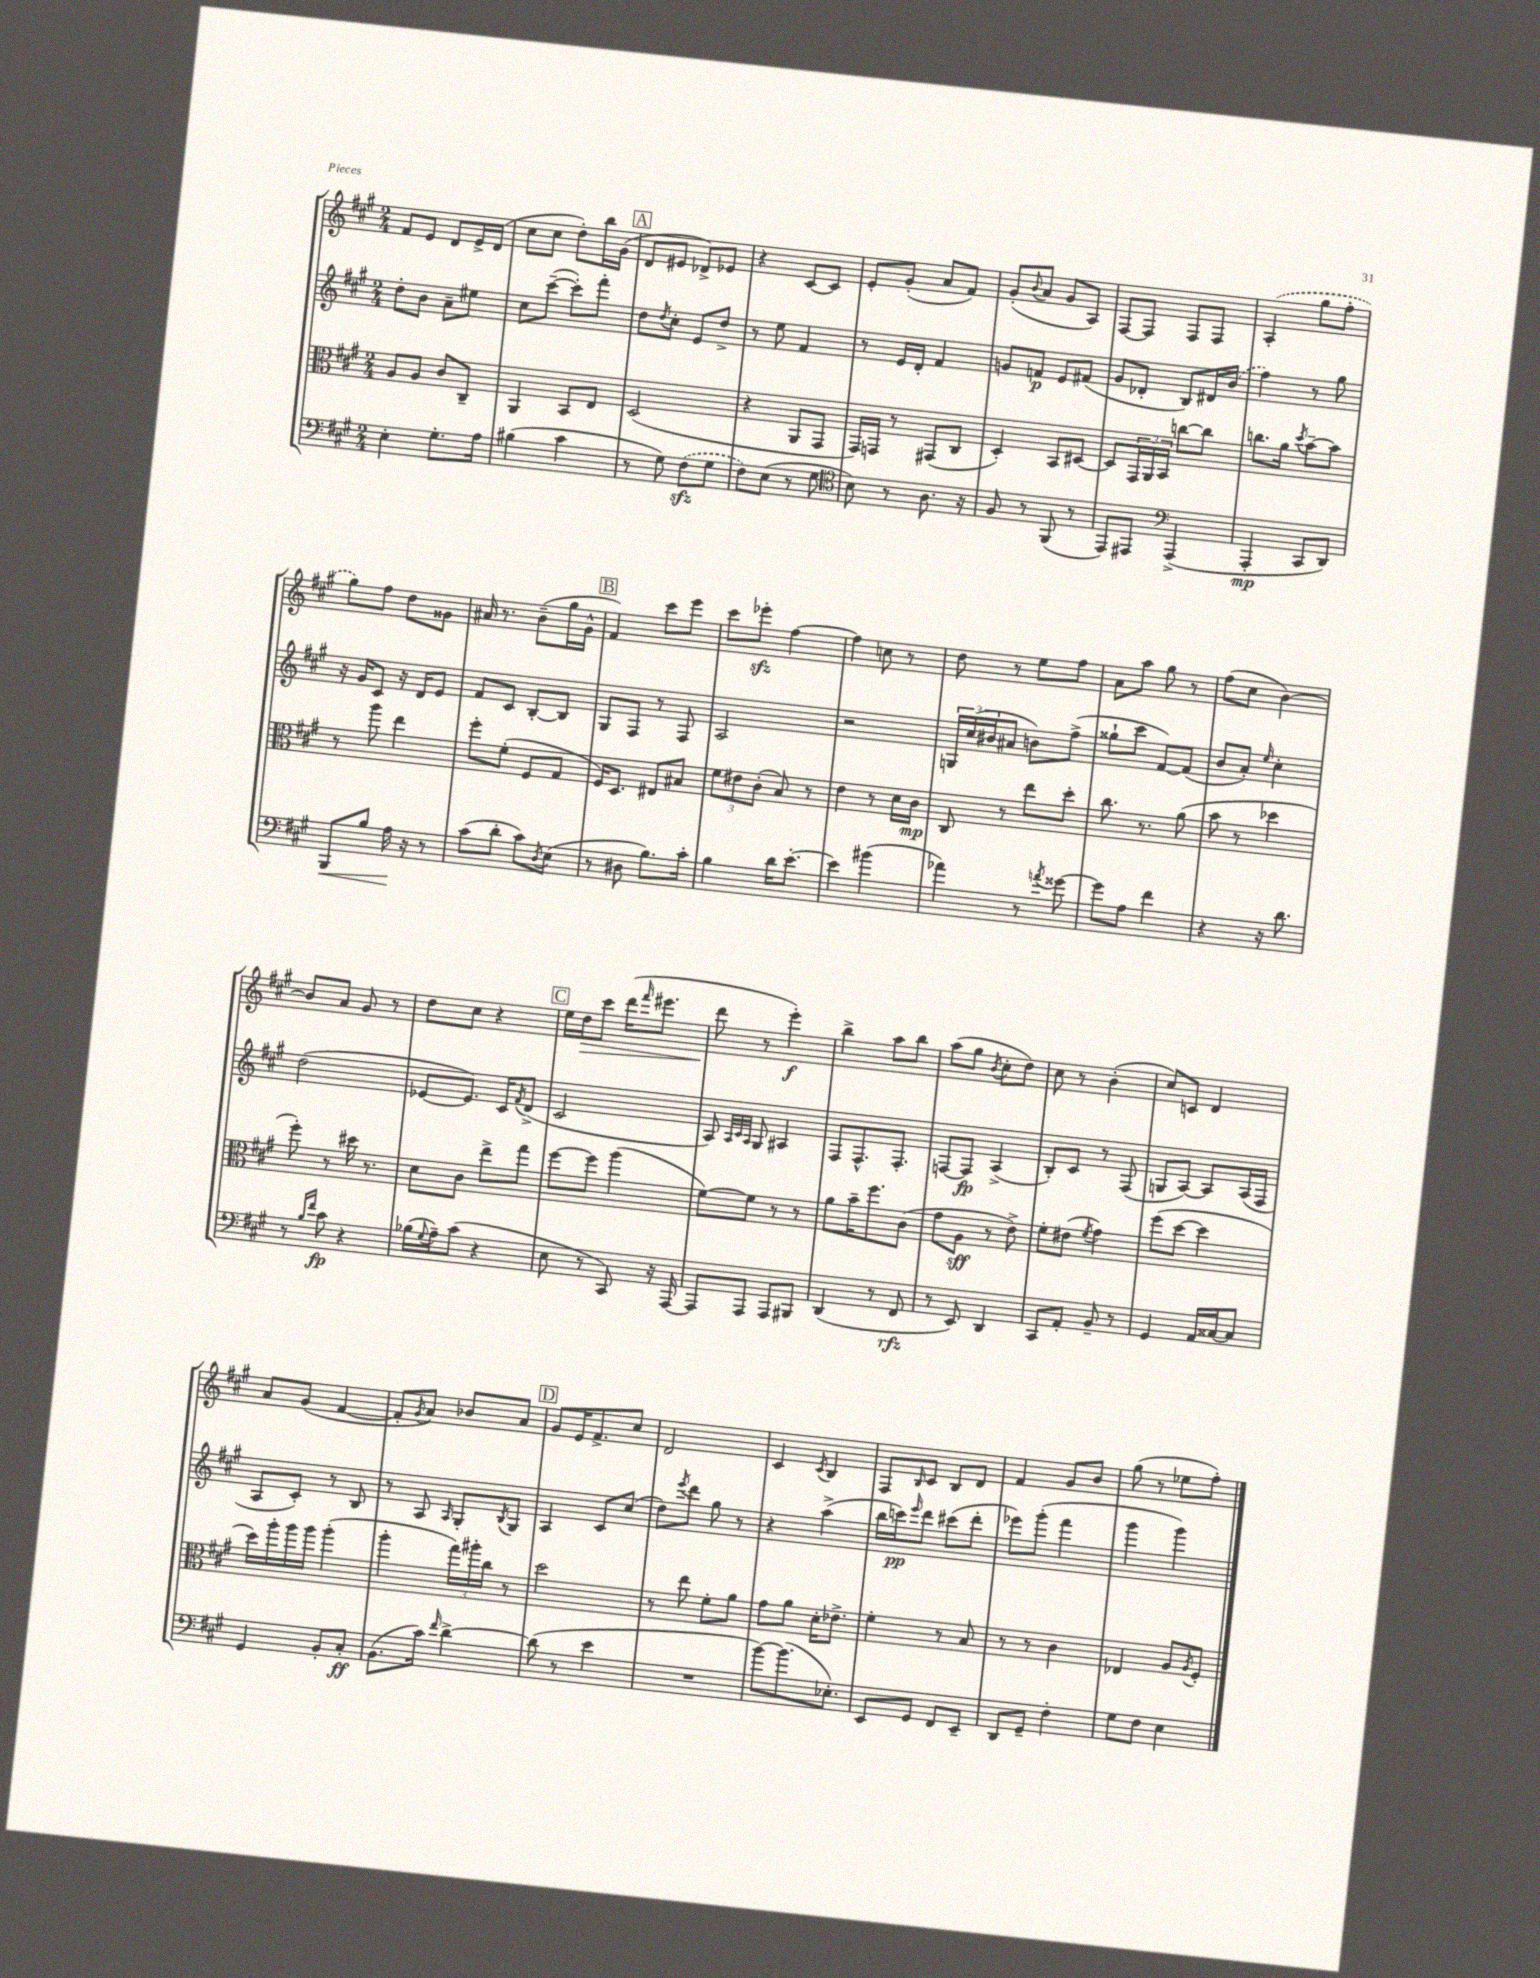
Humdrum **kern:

**kern	**kern	**kern	**kern
*staff4	*staff3	*staff2	*staff1
*clefF4	*clefC3	*clefG2	*clefG2
*k[f#c#g#]	*k[f#c#g#]	*k[f#c#g#]	*k[f#c#g#]
*M2/4	*M2/4	*M2/4	*M2/4
4E'\	8A/L	8dd'\L	8f#/L
.	8A/J	8b\J	8e/J
8.G#'\L	8c#/L	8a~\L	8d/L
.	8C#~/J	8ee#\J	16e^/L
16A\Jk	.	.	(16d/JJ
=	=	=	=
(4B#\	4AA/	8cc#\L	8cc#\L
.	.	([8ccc#~\J	8cc#\J
4c#\	8BB/L	8ccc#'\]L)	8dd'\L)
.	8E/J	8fff#'\J	16bb\L
.	.	.	(16g#\JJ
=	=	=	=
8r	(2D/	8dd\L	8d/L
.	.	8qdd/	.
8G#\)	.	8cc#'\J	8e#/J
(8F#\L	.	8e/L	8d-^/L)
8G#\J	.	8dd^/J	8e-/J
=	=	=	=
8F#\L)	4r	8r	4r
(8E\J	.	8ee\	.
8r	8AA/L	4f#/	[8c#/L
8G#\	8GG#/J	.	8c#/]J
=	=	=	=
*clefC4	*	*	*
8B\)	16GG#/LL)	8r	8e'/L
.	16GG/JJ	.	.
8r	8r	16e/LL	(8g#'/J
.	.	16d'/JJ	.
8.A\	(8GG#/L	4f#/	8a/L
.	8C#/J	.	8f#/J)
16r	.	.	.
=	=	=	=
8F#/	4D'/)	8g/L	(8g#'/L
.	.	.	8qqb/
8r	.	8f/J	8a/J
(8FF#/	8BB/L	8e/L	8g#/L
8r	[8D#/J	(8f#/J	8A/J)
=	=	=	=
8EE/L)	8D#/]L	8g#/L	[8F#/L
8EE#/J	24GG#/L	8d-'/J	8F#/]J
.	24AA/	.	.
.	24BB/JJ	.	.
*clefF4	*	*	*
(4AAA^/	[8cc\L	8B/L)	8F#/L
.	8cc\]J	16d#/L	8F#/J
.	.	(16b/JJ	.
=	=	=	=
4AAA'/	8.cc\L	4ff#\)	(4A'/
.	16a\Jk	.	.
.	8qdd/	.	.
8CC#/L	[8b~\L	8r	8gg#\L
8DD/J)	8b\]J	8gg#\	8ff#'\J
=	=	=	=
8BBB/L	8r	16r	8gg#\L)
.	.	16g#/LK	.
8B/J	8aa\	8c#/J	8ff#\J
16A\	4ee\	16r	8dd\L
16r	.	16d/LK	.
8r	.	8e/J	8g##\J
=	=	=	=
(8c#\L	8ff#'\L	8f#/L	16a#/
.	.	.	8.r
8d'\J	(8f#'\J	8c#/J	.
8c#\L)	8F#/L	[8B'/L	(8b~\L
8qD/	.	.	.
(8E\J	8G#/J	8B/]J	16gg#\L
.	.	.	16g#^^\JJ
=	=	=	=
8r	16F#/LK)	8G#/L	4f#/)
.	8.D/J	.	.
8D#\	.	8F#/J	.
8.B\L)	8E#/L	8r	8ccc#\L
.	8B#/J	8F#/	8eee\J
16c#'\Jk	.	.	.
=	=	=	=
4B\	12f#\L	2A/	8ccc#\L
.	12e#\	.	.
.	.	.	8eee-'\J
.	(12c#'\J	.	.
16d\LK	8B/)	.	[4ff#\
[8.e'\J	.	.	.
.	8r	.	.
=	=	=	=
4e\]	4e\	2r	4ff#\]
(4b#\	8r	.	8cc\
.	16d\LL	.	8r
.	16c#\JJ	.	.
=	=	=	=
4a-\)	8C#/	24G/LL	8dd\
.	.	(24cc#/	.
.	.	24b#/J	.
.	8r	8a#/J	8r
8r	8ee\L	8b\L)	8ee\L
8qa/	.	.	.
[8g##\	8dd'\J	(8ff#^\J	8ff#\J
=	=	=	=
8g##\]L	8.cc#\	8gg##`\L	8a\L
8A\J	.	8ccc#\J	8aa\J
.	8.r	.	.
4f#\	.	[8f#/L)	8gg#\
.	(8a\	(8f#/]J	8r
=	=	=	=
4r	8b\	8b/L	(8ff#\L
.	8r	8a'/J)	8cc#\J
.	.	16qqee/	.
16r	4dd-\	4cc#'\	[4b\)
8.d\	.	.	.
=	=	=	=
8r	8ff#'\)	(2dd\	8b/]L
16qqB/LL	.	.	.
16qqf#/JJ	.	.	.
8c#\	8r	.	8a/J
4r	16dd#\	.	8g#/
.	8.r	.	.
.	.	.	8r
=	=	=	=
(16B-\LL	8d\L	[8e-/L	8dd\L
8qqG#/	.	.	.
16A~\J)	.	.	.
(8c#\J	8c#\J	8.e-/]J)	8cc#\J
4r	8ee^\L	.	4r
.	.	16c#/LK	.
.	.	8qf#/	.
.	8gg#\J	(8d^/J	.
=	=	=	=
8E\	[8ff#\L	2c#/	16ee\LL
.	.	.	16dd\J
8r	8ff#\]J	.	8ccc#\J
8CC#/)	(4aa\	.	(16ddd\LK
.	.	.	16qqfff#/
.	.	.	8.eee#\J
16r	.	.	.
[16AAA/	.	.	.
=	=	=	=
8AAA/]L	[8f#\L)	8A/)	8ddd\
.	.	32qqA/LLL	.
.	.	32qqc#/	.
.	.	32qqA/JJJ	.
8AAA/J	8f#\]J	8G#/	8r
8AAA/L	8r	4A#/	4eee'\)
8BBB#/J	8r	.	.
=	=	=	=
(4DD/	8a\L	8F#/L	4bb^\
.	16b~\K	8.F#^^/	.
.	8.ff#\	.	.
8r	.	.	8aa\L
.	.	8.F#'/J	.
8FF#/	(8c#\J	.	8bb\J
=	=	=	=
8r	8g#\L	[8F/L	(8aa\L
8EE/)	8A\J	8F/]J	8gg#\J
.	.	.	8qb/
4DD/	8r	(4A^/	8cc#'\L
.	8e^\)	.	8dd\J)
=	=	=	=
8CC#/L	8f#'\L	8B'/L)	8cc#\
8AA'/J	(8e#\J	8c#/J	8r
.	8qf#/	.	.
8BB~/	4g#\)	8r	(4b'\
8r	.	(8F#/	.
=	=	=	=
4GG#/	(8ff#\L	8G/L	8cc#/L)
.	[8dd\J	[8A/J)	8c/J
16AA/LL	4dd\]	8A/]L	4d/
[16C##/J	.	.	.
8C##/]J	.	(16A/L	.
.	.	16F#/JJ	.
=	=	=	=
4GG#/	16dd\LL)	8A/L	8a/L
.	16aa'\	.	.
.	16aa\	8c#'/J)	(8g#/J
.	16aa\JJ	.	.
8BB'/L	(4aa'\	8r	[4f#/
8C#'/J	.	8B/	.
=	=	=	=
(8.BB\L	4aa'\	8r	8f#'/]L
.	.	.	8qg#/
.	.	8A/	8a/J)
16c#\Jk)	.	.	.
16qqf#/	.	16qqA/	.
[4d^\	24gg#\LL)	8G#'/L	8b-/L
.	24aa#'\	.	.
.	24cc#\JJ	.	.
.	.	8qB/	.
.	8r	8G#/J	8a/J
=	=	=	=
(8d\]	2dd\	4A/	8g#/L
8r	.	.	16e/K
.	.	.	8.f#^/
4e\	.	8c#/L	.
.	.	(8cc#/J	8cc#/J
=	=	=	=
2r	8r	8dd\L)	2d/
.	.	8qeee/	.
.	8ee\	8ddd\J	.
.	8f#'\L	8gg#\	.
.	8a\J	8r	.
=	=	=	=
[8b\L)	8g#\L	4r	4c#/
(8.b\]	8a\J	.	.
.	.	.	8qc#/
.	16d'\LK	(4aa^\	4B/
8.E-'\J)	8.e-^\J	.	.
=	=	=	=
8EE/L	4f#'\	16bb\LL	8F#/L
.	.	16ccc\J)	.
.	.	16qqeee/	16qqB/
8GG#/J	.	8ddd\J	8c#/J
8FF#/L	8r	(8ccc#\L	8B/L
8EE~/J	8B/	8ddd'\J	8d/J
=	=	=	=
8DD/L	8r	8eee-\L)	4f#/
8GG#~/J	8r	(8ggg#'\J	.
4F#'\	4c#\	4fff#\	8g#/L
.	.	.	8b/J
=	=	=	=
8G#\L	4E-/	4ggg#\	(8gg#\
8F#\J	.	.	8r
4E\	8A/L	4ggg#\)	8ee-\L
.	8qA/	.	.
.	8F#'/J	.	8ff#'\J)
==	==	==	==
*-	*-	*-	*-
